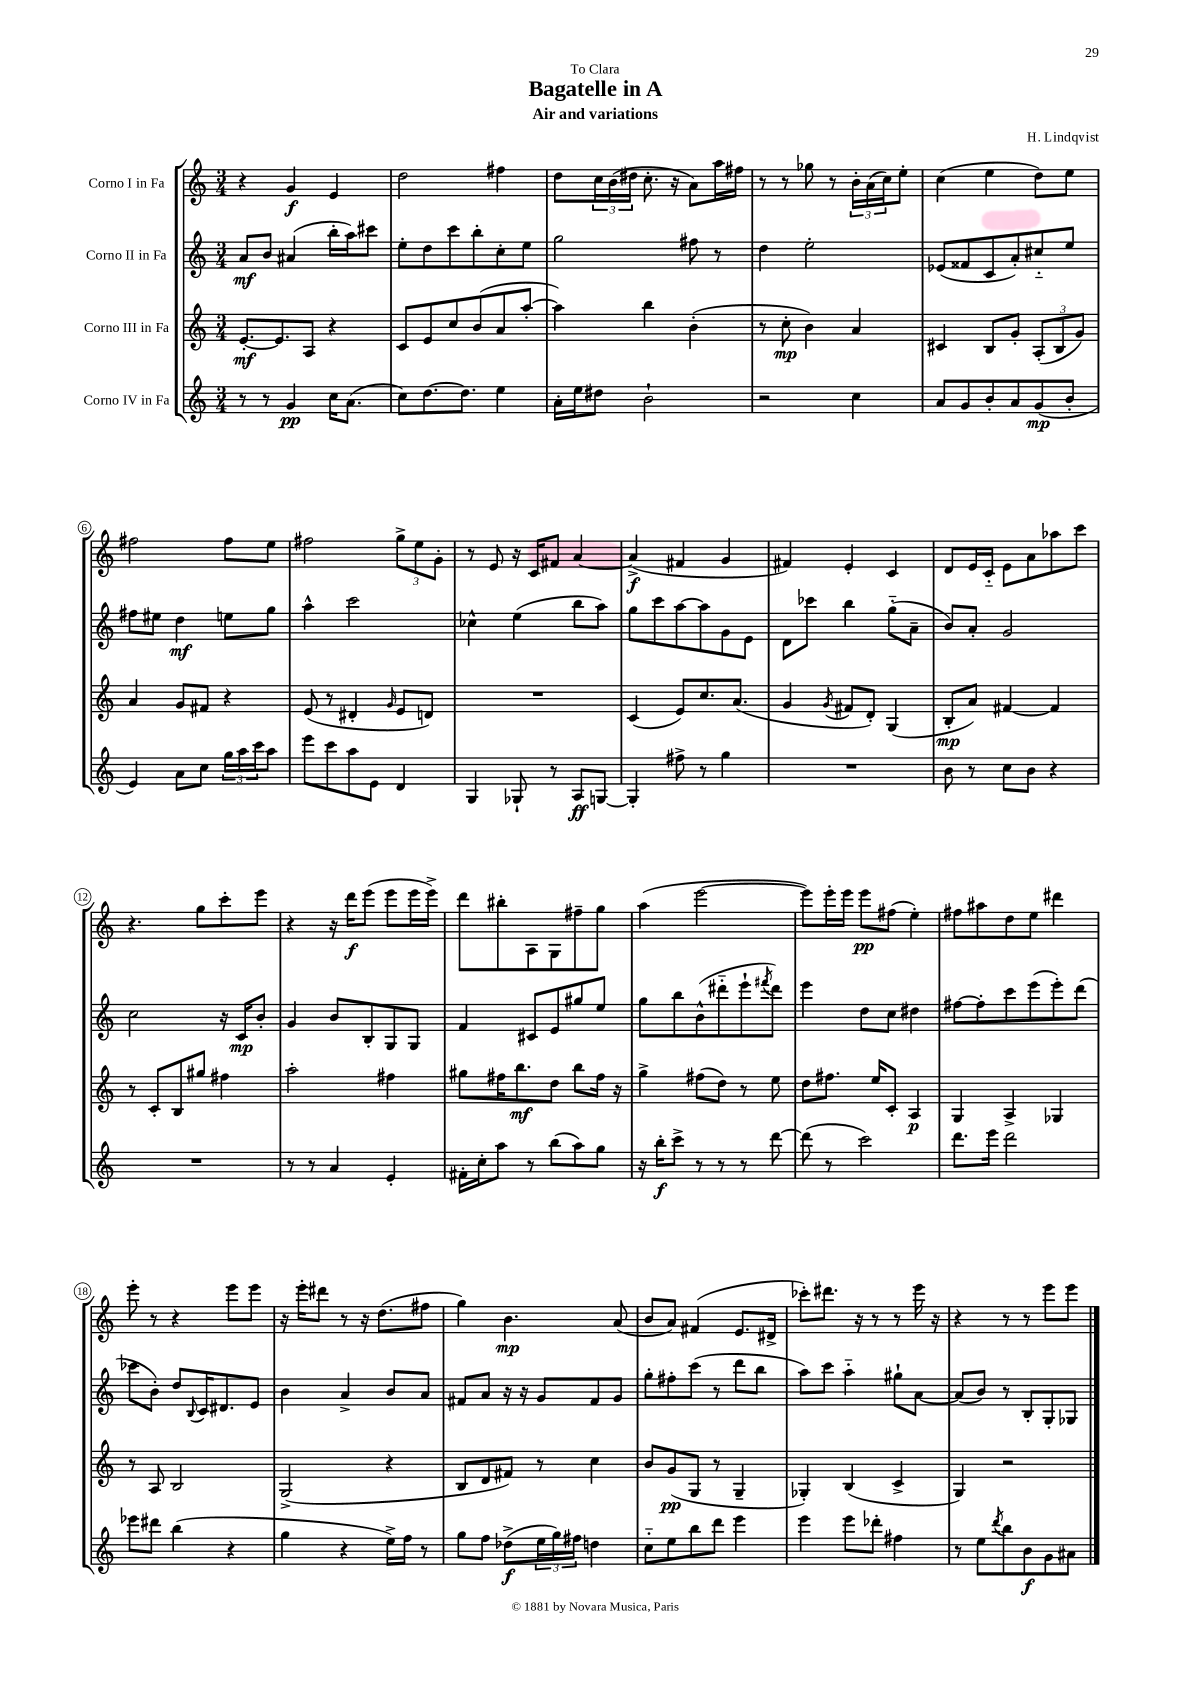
\header { title = "Bagatelle in A" composer = "H. Lindqvist" subtitle = "Air and variations" dedication = "To Clara" }
<<
\new StaffGroup <<
\new Staff = "s0" \with { instrumentName = "Corno I in Fa" } {
    \clef treble \key c \major \numericTimeSignature \time 3/4
    r4 g'4\f e'4 |
    d''2 fis''4 |
    d''8 \tuplet 3/2 { c''16 b'16( dis''16 } c''8.-. r16 a'8) a''16 fis''16 |
    r8 r8 ges''8 r8 \tuplet 3/2 { b'16-. a'16( c''16) } e''8-. |
    c''4( e''4 d''8) e''8 |
    fis''2 fis''8 e''8 |
    fis''2 \tuplet 3/2 { g''8-> e''8 g'8-. } |
    r8 e'8 r16 c'16 fis'8 a'4~ |
    a'4->\f( fis'4 g'4 |
    fis'4) e'4-. c'4 |
    d'8 e'16 c'16-_ e'8 a'8 aes''8 c'''8 |
    r4. g''8 c'''8-. e'''8 |
    r4 r16 d'''16\f e'''8( e'''8 e'''16 e'''16->) |
    d'''8 bis''8-. a8 g8 fis''8-- g''8 |
    a''4( e'''2~ |
    e'''8) e'''16-. e'''16 e'''8\pp fis''8( e''4-.) |
    fis''8 ais''8 d''8 e''8 dis'''4 |
    e'''8-. r8 r4 e'''8 e'''8 |
    r16 e'''16-. dis'''8 r8 r16 d''8.( fis''8 |
    g''4) b'4.\mp a'8( |
    b'8 a'8) fis'4( e'8. dis'16-> |
    ces'''8-.) dis'''8. r16 r8 r8 e'''16 r16 |
    r4 r8 r8 e'''8 e'''8 \bar "|." |
}
\new Staff = "s1" \with { instrumentName = "Corno II in Fa" } {
    \clef treble \key c \major \numericTimeSignature \time 3/4
    a'8\mf b'8 ais'4( b''16-. a''16) cis'''8 |
    e''8-. d''8 c'''8 b''8-. c''8-. e''8 |
    g''2 fis''8 r8 |
    d''4 e''2-. |
    ees'8( fisis'8 c'8 a'8-.) cis''8-_ e''8 |
    fis''8 eis''8 d''4\mf e''8 g''8 |
    a''4-^ c'''2 |
    ces''4-^ e''4( b''8 a''8) |
    g''8 c'''8 a''8~ a''8 g'8 e'8 |
    d'8 ces'''8 b''4 g''8-_( a'8-- |
    b'8) a'8-. g'2 |
    c''2 r16 c'16\mp b'8-. |
    g'4 b'8 b8-. g8 g8 |
    f'4 cis'8 e'8 gis''8 e''8 |
    g''8 b''8 b'8-^( dis'''8-_ e'''8-! \acciaccatura { fis'''8 } dis'''8) |
    e'''4 d''8 c''8 dis''4 |
    fis''8~ fis''8-. c'''8 e'''8( e'''8-.) d'''8( |
    ces'''8 b'8-.) d''8 \appoggiatura { b8 } c'16 dis'8. e'8 |
    b'4 a'4-> b'8 a'8 |
    fis'8 a'8 r16 r16 g'8 fis'8 g'8 |
    g''8-. fis''8-. c'''8( r8 d'''8 b''8 |
    a''8) c'''8 a''4-_ gis''8-! a'8~ |
    a'8( b'8) r8 b8-. g8-. ges8 \bar "|." |
}
\new Staff = "s2" \with { instrumentName = "Corno III in Fa" } {
    \clef treble \key c \major \numericTimeSignature \time 3/4
    e'8.~-.\mf e'8. a8 r4 |
    c'8 e'8 c''8 b'8( a'8 a''8~-. |
    a''4) b''4 b'4-.( |
    r8 c''8-.\mp b'4) a'4 |
    cis'4 b8 g'8-. \tuplet 3/2 { a8-.( b8 g'8) } |
    a'4 g'8 fis'8 r4 |
    e'8( r8 dis'4-. \grace { g'16 } e'8 d'8) |
    R2. |
    c'4( e'8) c''8. a'8.( |
    g'4 \acciaccatura { g'8 } fis'8 d'8-.) g4( |
    b8-.\mp a'8) fis'4~ fis'4 |
    r8 c'8-. b8 gis''8 fis''4 |
    a''2-. fis''4 |
    gis''8 fis''16 b''8.\mf d''8 b''8 fis''16 r16 |
    g''4-> fis''8( d''8) r8 e''8 |
    d''8 fis''8. e''16 c'8-. a4\p |
    g4 a4-> ges4 |
    r8 a8 b2 |
    g2->( r4 |
    b8 d'8 fis'8) r8 c''4 |
    b'8 g'8\pp( g8 r8 g4-- |
    ges4-.) b4( c'4-> |
    g4) r2 \bar "|." |
}
\new Staff = "s3" \with { instrumentName = "Corno IV in Fa" } {
    \clef treble \key c \major \numericTimeSignature \time 3/4
    r8 r8 g'4\pp c''16 a'8.( |
    c''8) d''8.~ d''8. e''4 |
    a'16-. e''16 dis''8 b'2-! |
    r2 c''4 |
    a'8 g'8 b'8-. a'8 g'8\mp( b'8-. |
    e'4) a'8 c''8 \tuplet 3/2 { g''16 a''16 c'''16 } a''8 |
    e'''8 c'''8 a''8 e'8 d'4 |
    g4 ges8-! r8 a8\ff g8~ |
    g4-. fis''8-> r8 g''4 |
    R2. |
    b'8 r8 c''8 b'8 r4 |
    R2. |
    r8 r8 a'4 e'4-. |
    fis'16-. c''16-. a''8 r8 b''8( a''8) g''8 |
    r16 b''16-.\f c'''8-> r8 r8 r8 d'''8~ |
    d'''8( r8 c'''2) |
    d'''8. e'''16 d'''2 |
    ees'''8 dis'''8 b''4( r4 |
    g''4 r4 e''16->) f''16 r8 |
    g''8 f''8 des''8->\f( \tuplet 3/2 { e''16 g''16) fis''16 } d''4 |
    c''8-_ e''8 b''8 d'''8 e'''4 |
    e'''4 e'''8 des'''8-. fis''4 |
    r8 e''8 \acciaccatura { d'''8 } b''8 b'8\f g'8 ais'8 \bar "|." |
}
>>
>>
\layout { \context { \Score \override BarNumber.stencil = #(make-stencil-circler 0.1 0.3 ly:text-interface::print) } }
